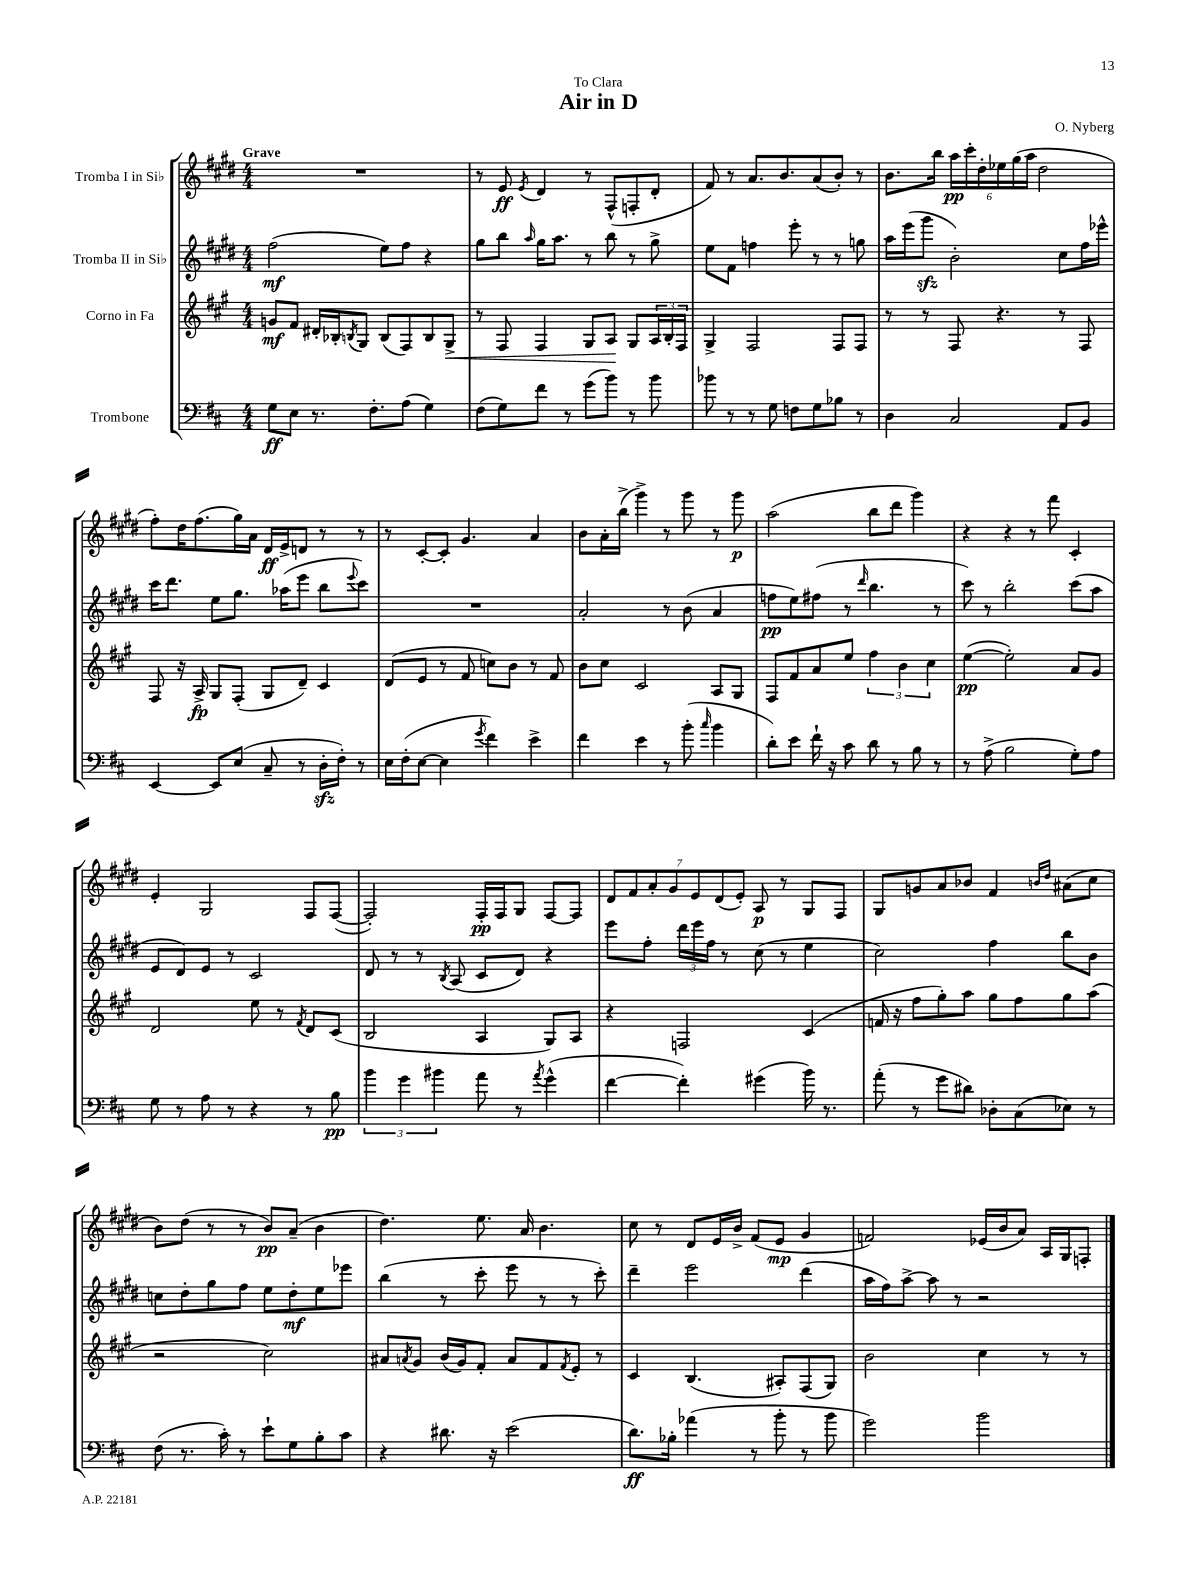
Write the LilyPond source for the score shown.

\header { title = "Air in D" composer = "O. Nyberg" dedication = "To Clara" }
<<
\new StaffGroup <<
\new Staff = "s0" \with { instrumentName = "Tromba I in Sib" } {
    \clef treble \key e \major \numericTimeSignature \time 4/4 \tempo "Grave"
    R1 |
    r8 e'8\ff \acciaccatura { e'8 } dis'4 r8 fis8-^( f8-. dis'8-. |
    fis'8) r8 a'8. b'8. a'8( b'8-.) r8 |
    b'8. b''16 \tuplet 6/4 { a''16\pp cis'''16-. dis''16-. ees''16 gis''16( a''16 } dis''2 |
    fis''8-.) dis''16 fis''8.( gis''16) a'16 dis'16\ff e'16-> d'8 r8 r8 |
    r8 cis'8~-. cis'8-. gis'4. a'4 |
    b'8 a'16-. b''16->( gis'''4->) r8 gis'''8 r8 gis'''8\p |
    a''2( b''8 dis'''8 gis'''4) |
    r4 r4 r8 fis'''8 cis'4-. |
    e'4-. gis2 fis8 fis8~( |
    fis2-.) fis16-.\pp fis16 gis8 fis8~ fis8 |
    \tuplet 7/4 { dis'8 fis'8 a'8-. gis'8 e'8 dis'8( e'8-.) } a8\p r8 gis8 fis8 |
    gis8 g'8 a'8 bes'8 fis'4 \grace { b'16 dis''16 } ais'8( cis''8 |
    b'8) dis''8( r8 r8 b'8\pp) a'8--( b'4 |
    dis''4.) e''8. a'16 b'4. |
    cis''8 r8 dis'8 e'16 b'16-> fis'8( e'8\mp gis'4 |
    f'2) ees'16( b'16 a'8) a16 gis16 f8-. \bar "|." |
}
\new Staff = "s1" \with { instrumentName = "Tromba II in Sib" } {
    \clef treble \key e \major \numericTimeSignature \time 4/4
    fis''2\mf( e''8) fis''8 r4 |
    gis''8 b''8 \grace { a''16 } gis''16 a''8. r8 b''8 r8 gis''8-> |
    e''8 fis'8 f''4 e'''8-. r8 r8 g''8 |
    a''16 e'''16( gis'''8\sfz b'2-.) cis''8 fis''16 ees'''16-^ |
    cis'''16 dis'''8. e''8 gis''8. aes''16( e'''8 b''8 \appoggiatura { e'''8 } cis'''8) |
    R1 |
    a'2-. r8 b'8( a'4 |
    f''8\pp e''8) fis''8( r8 \grace { dis'''16 } b''4. r8 |
    cis'''8) r8 b''2-. cis'''8( a''8 |
    e'8 dis'8) e'8 r8 cis'2 |
    dis'8 r8 r8 \acciaccatura { b8 } a8( cis'8 dis'8) r4 |
    e'''8 fis''8-. \tuplet 3/2 { dis'''16 e'''16 fis''16 } r8 cis''8( r8 e''4 |
    cis''2) fis''4 b''8 b'8 |
    c''8 dis''8-. gis''8 fis''8 e''8 dis''8-.\mf e''8 ees'''8 |
    b''4( r8 cis'''8-. e'''8 r8 r8 cis'''8-.) |
    dis'''4-- e'''2 dis'''4( |
    a''16 fis''16) a''8~-> a''8 r8 r2 \bar "|." |
}
\new Staff = "s2" \with { instrumentName = "Corno in Fa" } {
    \clef treble \key a \major \numericTimeSignature \time 4/4
    g'8\mf fis'8 dis'16-. bes16-. \acciaccatura { b8 } gis8 b8( fis8) b8 gis8->\< |
    r8 fis8 fis4 gis8 a8\! gis8 \tuplet 3/2 { a16 b16-. fis16 } |
    gis4-> fis2 fis8 fis8 |
    r8 r8 fis8 r4. r8 fis8 |
    fis8 r16 a16->\fp gis8 fis8-.( gis8 d'8--) cis'4 |
    d'8( e'8 r8 fis'8 c''8) b'8 r8 fis'8 |
    b'8 cis''8 cis'2 a8 gis8 |
    fis8 fis'8 a'8 e''8 \tuplet 3/2 { fis''4 b'4 cis''4 } |
    e''4~\pp( e''2-.) a'8 gis'8 |
    d'2 e''8 r8 \acciaccatura { fis'8 } d'8 cis'8( |
    b2 a4 gis8) a8 |
    r4 f2 cis'4( |
    f'16 r16 fis''8 gis''8-.) a''8 gis''8 fis''8 gis''8 a''8( |
    r2 cis''2) |
    ais'8 \acciaccatura { a'8 } gis'8 b'16( gis'16) fis'8-. a'8 fis'8 \acciaccatura { fis'8 } e'8-. r8 |
    cis'4 b4.( ais8-.) fis8( gis8) |
    b'2 cis''4 r8 r8 \bar "|." |
}
\new Staff = "s3" \with { instrumentName = "Trombone" } {
    \clef bass \key d \major \numericTimeSignature \time 4/4
    g8\ff e8 r8. fis8.-. a8( g4) |
    fis8( g8) fis'8 r8 g'8( b'8) r8 b'8 |
    bes'8 r8 r8 g8 f8 g8 bes8 r8 |
    d4 cis2 a,8 b,8 |
    e,4~ e,8 e8( cis8-- r8 d16-.\sfz fis16-.) r8 |
    e16 fis16-.( e8~ e4 \acciaccatura { g'8 } fis'4) e'4-> |
    fis'4 e'4 r8 b'8-.( \grace { cis''16 } b'4 |
    d'8-.) e'8 fis'16-! r16 cis'8 d'8 r8 b8 r8 |
    r8 a8->( b2 g8-.) a8 |
    g8 r8 a8 r8 r4 r8 b8\pp |
    \tuplet 3/2 { b'4 g'4 bis'4 } a'8 r8 \acciaccatura { a'8 } g'4-^( |
    fis'4~ fis'4-.) gis'4( b'16) r8. |
    a'8-.( r8 g'8 dis'8) des8-. cis8( ees8) r8 |
    fis8( r8. cis'16-.) r8 e'8-! g8 b8-. cis'8 |
    r4 dis'8. r16 e'2( |
    d'8.\ff) bes16-. aes'4( r8 b'8-. r8 b'8 |
    g'2) b'2 \bar "|." |
}
>>
>>
\layout { \context { \Score \remove "Bar_number_engraver" } }
